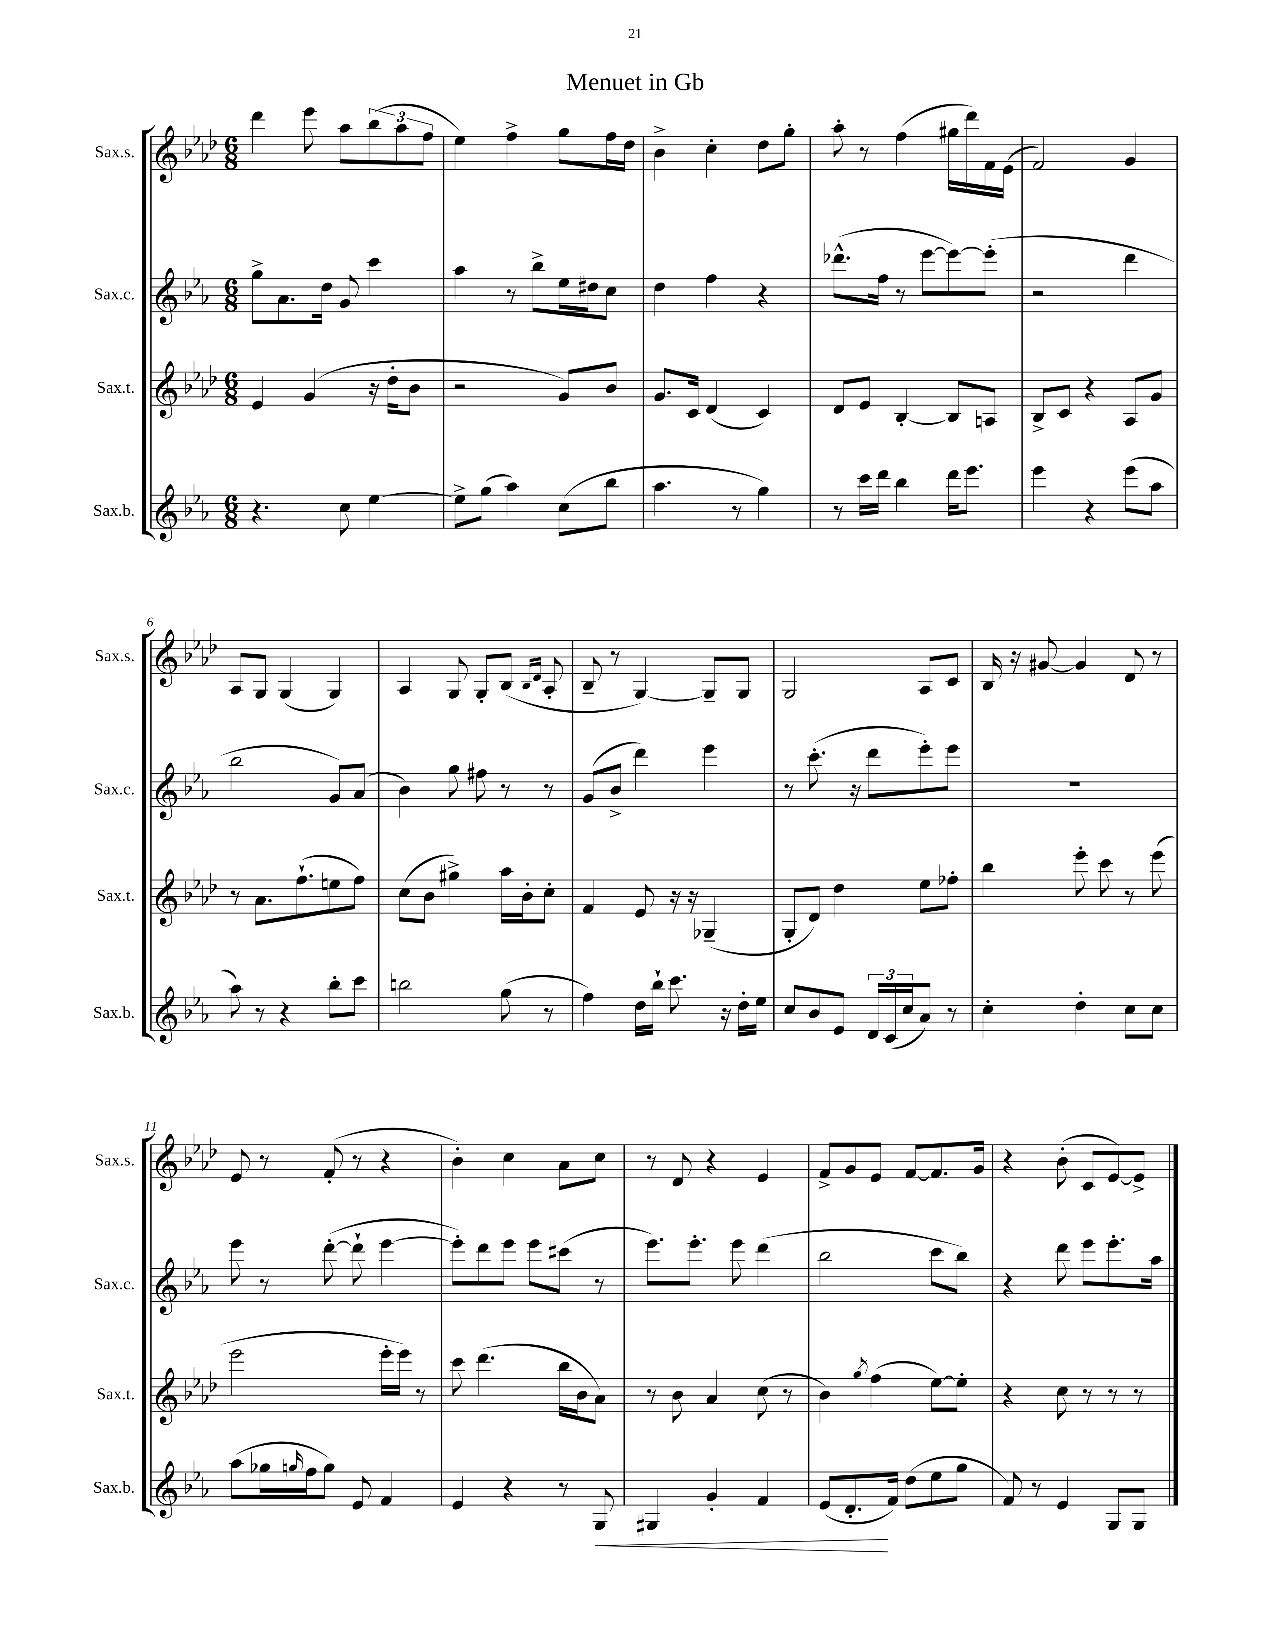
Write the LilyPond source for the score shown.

\header { title = "Menuet in Gb" }
<<
\new StaffGroup <<
\new Staff = "s0" \with { instrumentName = "Sax.s." shortInstrumentName = "Sax.s." } {
    \clef treble \key aes \major \numericTimeSignature \time 6/8
    des'''4 ees'''8 aes''8 \tuplet 3/2 { bes''8( aes''8 f''8 } |
    ees''4) f''4-> g''8 f''16 des''16 |
    bes'4-> c''4-. des''8 g''8-. |
    aes''8-. r8 f''4( gis''16 des'''16) f'16 ees'16( |
    f'2) g'4 |
    aes8 g8 g4( g4) |
    aes4 g8 g8-. bes8( \grace { bes16 des'16 } aes8-. |
    bes8-- r8 g4~) g8-- g8 |
    g2 aes8 c'8 |
    bes16 r16 gis'8~ gis'4 des'8 r8 |
    ees'8 r8 f'8-.( r8 r4 |
    bes'4-.) c''4 aes'8 c''8 |
    r8 des'8 r4 ees'4 |
    f'8-> g'8 ees'8 f'8~ f'8. g'16 |
    r4 bes'8-.( c'8 ees'8~) ees'8-> \bar "|." |
}
\new Staff = "s1" \with { instrumentName = "Sax.c." shortInstrumentName = "Sax.c." } {
    \clef treble \key ees \major \numericTimeSignature \time 6/8
    g''8-> aes'8. d''16 g'8 c'''4 |
    aes''4 r8 bes''8-> ees''16 dis''16 c''8 |
    d''4 f''4 r4 |
    des'''8.-^( f''16 r8 ees'''8~ ees'''8~) ees'''8-.( |
    r2 d'''4 |
    bes''2 g'8) aes'8( |
    bes'4) g''8 fis''8 r8 r8 |
    g'8( bes'8-> d'''4) ees'''4 |
    r8 c'''8.-.( r16 d'''8 ees'''8-.) ees'''8 |
    R2. |
    ees'''8 r8 d'''8~-.( d'''8-! ees'''4~ |
    ees'''8-.) d'''8 ees'''8 ees'''8 cis'''8( r8 |
    ees'''8.) ees'''8.-. ees'''8 d'''4( |
    bes''2 c'''8 bes''8) |
    r4 d'''8 ees'''8 ees'''8.-. aes''16 \bar "|." |
}
\new Staff = "s2" \with { instrumentName = "Sax.t." shortInstrumentName = "Sax.t." } {
    \clef treble \key aes \major \numericTimeSignature \time 6/8
    ees'4 g'4( r16 des''16-. bes'8 |
    r2 g'8) bes'8 |
    g'8. c'16 des'4( c'4) |
    des'8 ees'8 bes4~-. bes8 a8 |
    bes8-> c'8 r4 aes8 g'8 |
    r8 aes'8. f''8.-!( e''8 f''8) |
    c''8( bes'8 gis''4->) aes''16 bes'16-. c''8-. |
    f'4 ees'8 r16 r16 ges4--( |
    g8-. des'8) des''4 ees''8 fes''8-. |
    bes''4 ees'''8-. c'''8 r8 ees'''8( |
    ees'''2 ees'''16-. ees'''16) r8 |
    c'''8 des'''4.( bes''16 bes'16 aes'8) |
    r8 bes'8 aes'4 c''8( r8 |
    bes'4) \acciaccatura { g''8 } f''4( ees''8~) ees''8-. |
    r4 c''8 r8 r8 r8 \bar "|." |
}
\new Staff = "s3" \with { instrumentName = "Sax.b." shortInstrumentName = "Sax.b." } {
    \clef treble \key ees \major \numericTimeSignature \time 6/8
    r4. c''8 ees''4~ |
    ees''8-> g''8( aes''4) c''8( bes''8 |
    aes''4. r8 g''4) |
    r8 c'''16 d'''16 bes''4 d'''16 ees'''8. |
    ees'''4 r4 ees'''8( aes''8 |
    aes''8) r8 r4 bes''8-. c'''8 |
    b''2 g''8( r8 |
    f''4) d''16 bes''16-! c'''8. r16 d''16-. ees''16 |
    c''8 bes'8 ees'8 \tuplet 3/2 { d'16 c'16( c''16 } aes'8) r8 |
    c''4-. d''4-. c''8 c''8 |
    aes''8( ges''16 \grace { g''16 } f''16 g''8) ees'8 f'4 |
    ees'4 r4 r8 g8\< |
    gis4 g'4-. f'4 |
    ees'8( d'8.-.\! f'16) d''8( ees''8 g''8 |
    f'8) r8 ees'4 g8 g8 \bar "|." |
}
>>
>>
